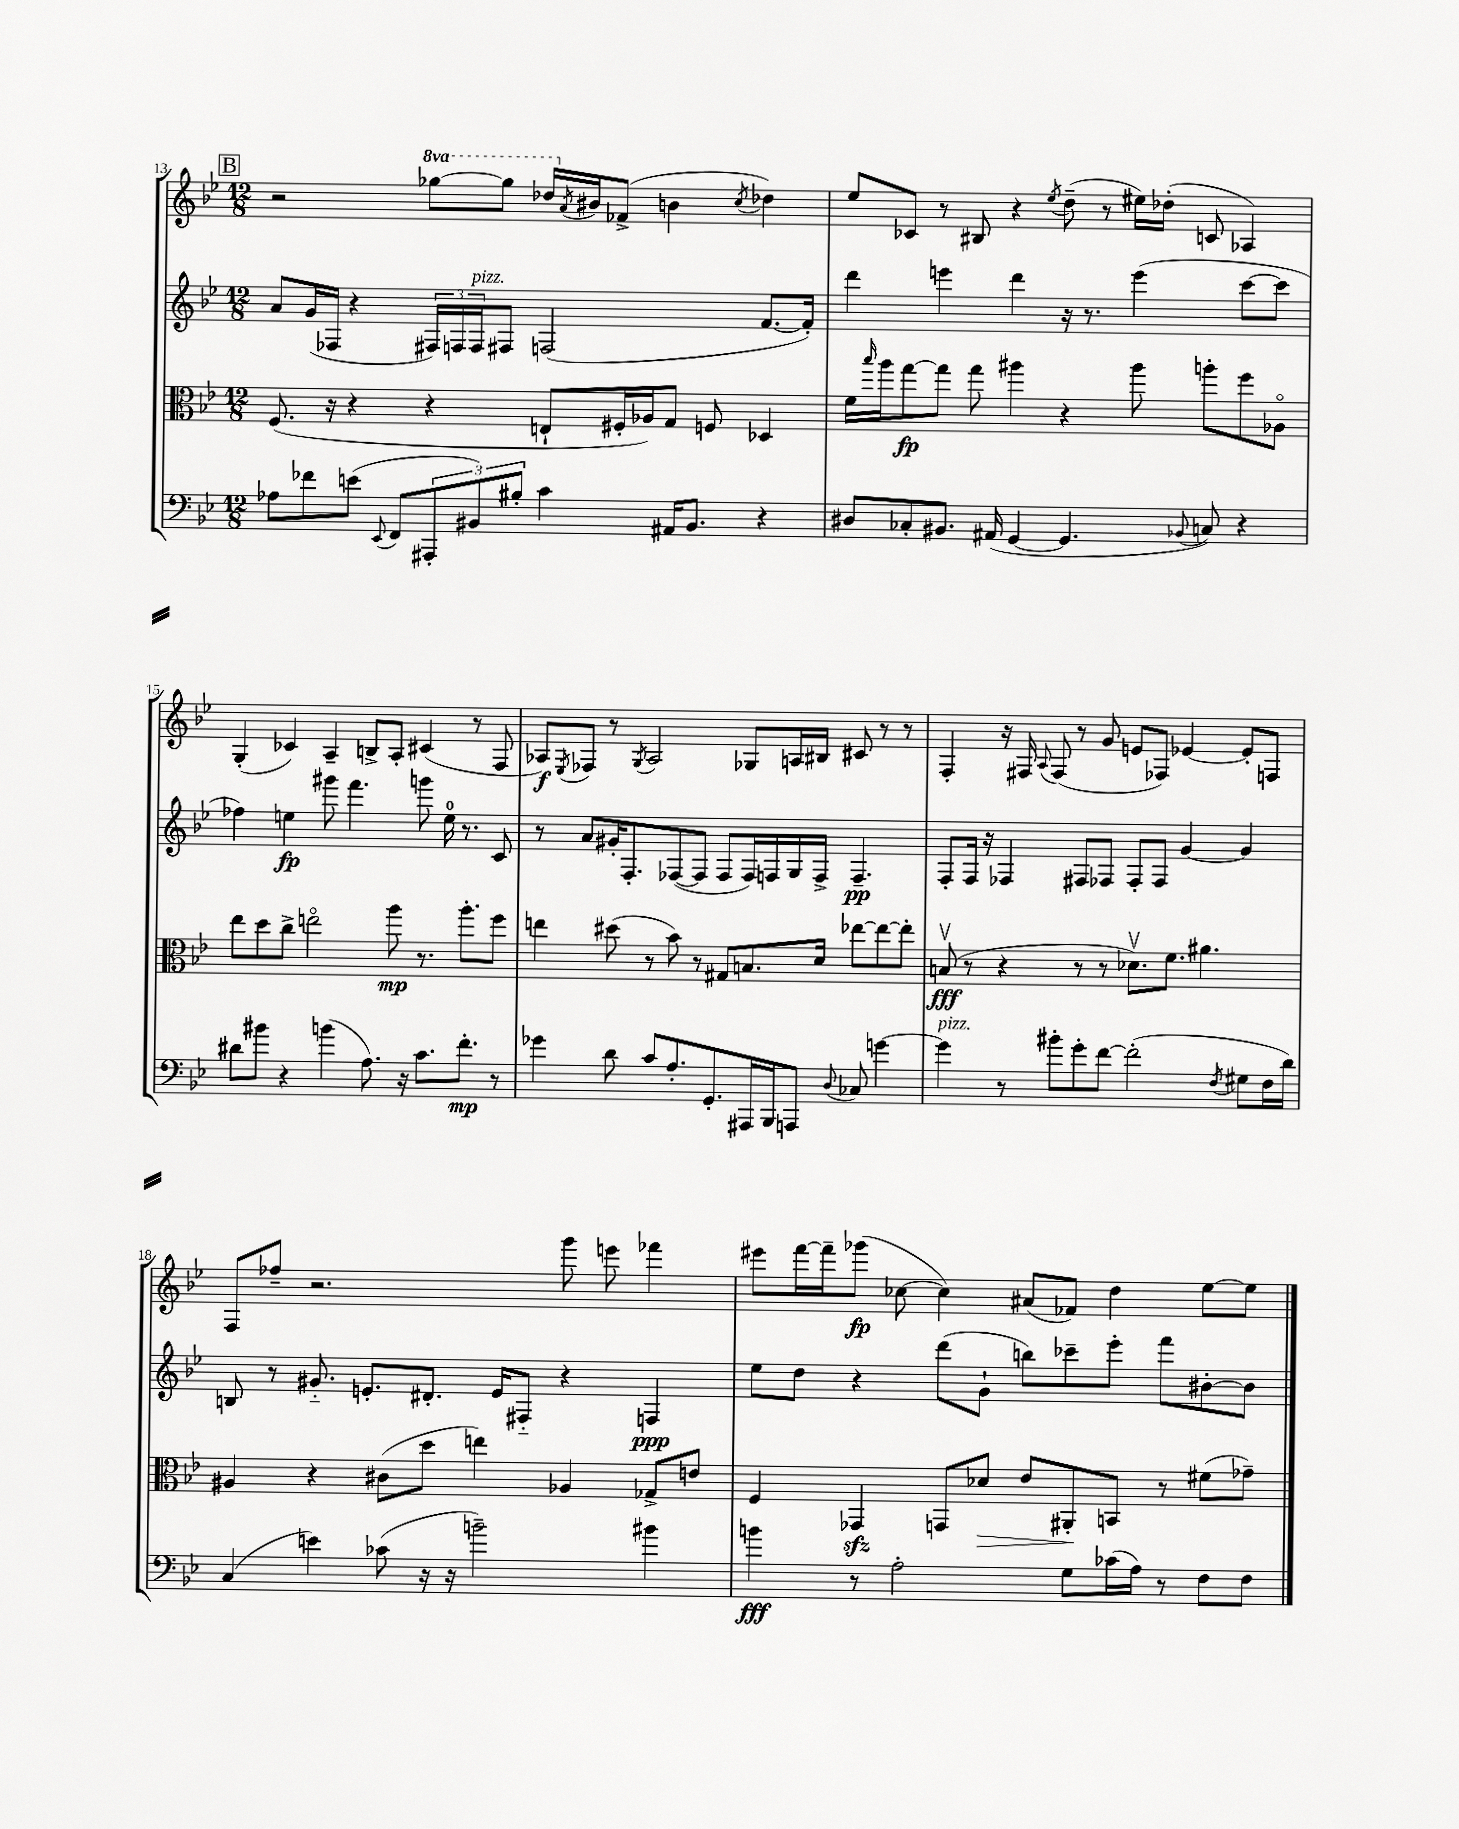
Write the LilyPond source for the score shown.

<<
\new StaffGroup <<
\new Staff = "s0" {
    \clef treble \key bes \major \numericTimeSignature \time 12/8 \set Staff.ottavationMarkups = #ottavation-simple-ordinals
    \mark \markup { \box "B" } r2 \ottava #1 ges'''8~ ges'''8 des'''16 \ottava #0 \acciaccatura { a'8 } bis'16 fes'8->( b'4 \acciaccatura { c''8 } des''4) |
    ees''8 ces'8 r8 bis8 r4 \acciaccatura { ees''8 } d''8--( r8 eis''16) des''16-.( c'8 aes4) |
    g4-.( ces'4) a4-- b8-> a8-. cis'4( r8 f8 |
    aes8\f) \acciaccatura { ees8 } fes8 r8 \acciaccatura { g8 } aes2 ges8 a16 bis16 cis'8 r8 r8 |
    f4-. r16 fis16 \appoggiatura { a8 } fis8( r8 g'8 e'8 fes8) ees'4~ ees'8-. f8 |
    f8 fes''8-- r2. g'''8 e'''8 fes'''4 |
    eis'''8 f'''16~ f'''16-- ges'''8\fp( ces''8~ ces''4) ais'8( fes'8) d''4 ees''8~ ees''8 \bar "|." |
}
\new Staff = "s1" {
    \clef treble \key bes \major \numericTimeSignature \time 12/8
    \mark \markup { \box "B" } a'8 g'16( fes16 r4 \tuplet 3/2 { fis16) f16 f16^\markup { \italic "pizz." } } fis8 f2( f'8.~ f'16-.) |
    d'''4 e'''4 d'''4 r16 r8. e'''4( c'''8~ c'''8 |
    fes''4) e''4\fp gis'''8 f'''4. g'''8 e''16-0 r8. c'8 |
    r8 a'8 gis'16-. f8.-. fes8~( fes8 fes8 fes16) f16 g16 f16-> f4.--\pp |
    f8-. f16 r16 fes4 fis8 fes8 fes8-. fes8 g'4~ g'4 |
    b8 r8 gis'8.-_ e'8.-. dis'8.-. e'16 fis8-_ r4 f4\ppp |
    ees''8 d''8 r4 d'''8( g'8-! b''8) ces'''8-- ees'''8-. f'''8 bis'8~-. bis'8 \bar "|." |
}
\new Staff = "s2" {
    \clef alto \key bes \major \numericTimeSignature \time 12/8
    \mark \markup { \box "B" } f8.( r16 r4 r4 e8-! fis16-. aes16) g8 f8 des4 |
    f'16 \grace { bes''16 } a''16 g''8~\fp g''8 g''8 ais''4 r4 ais''8 a''8-. f''8 aes8\flageolet |
    ees''8 d''8 c''8-> e''2\flageolet a''8\mp r8. a''8.-. f''8 |
    e''4 dis''8( r8 bes'8) r8 gis8 b8. d'16 ees''8~ ees''8~ ees''8-. |
    b8\upbow\fff( r8 r4 r8 r8 des'8.\upbow) f'8. ais'4. |
    ais4 r4 cis'8( d''8 e''4) aes4 ges8-> e'8 |
    f4 ges,4\sfz g,8 des'8\> ees'8 ais,8-.\! b,8 r8 fis'8( ges'8--) \bar "|." |
}
\new Staff = "s3" {
    \clef bass \key bes \major \numericTimeSignature \time 12/8
    \mark \markup { \box "B" } aes8 fes'8 e'8( \appoggiatura { ees,8 } f,8 \tuplet 3/2 { ais,,8-. bis,8) bis8-. } c'4 ais,16 bis,8. r4 |
    dis8 ces8-. bis,8. ais,16( g,4~ g,4. \appoggiatura { bes,8 } c8) r4 |
    dis'8 bis'8 r4 b'4( a8.) r16 c'8. f'8.-.\mp r8 |
    ges'4 d'8 c'8 a8.-. g,8.-. ais,,16 bes,,16 a,,8 \appoggiatura { d8 } ces8 g'4~ |
    g'4^\markup { \italic "pizz." } r8 bis'8-. g'8-. f'8~ f'2-.( \acciaccatura { f8 } gis8 f16 d'16) |
    c4( e'4) ces'8( r16 r16 b'2--) bis'4 |
    b'4\fff r8 a2-. g8 ces'16( a16) r8 f8 f8 \bar "|." |
}
>>
>>
\layout { \context { \Score currentBarNumber = #13 } }
